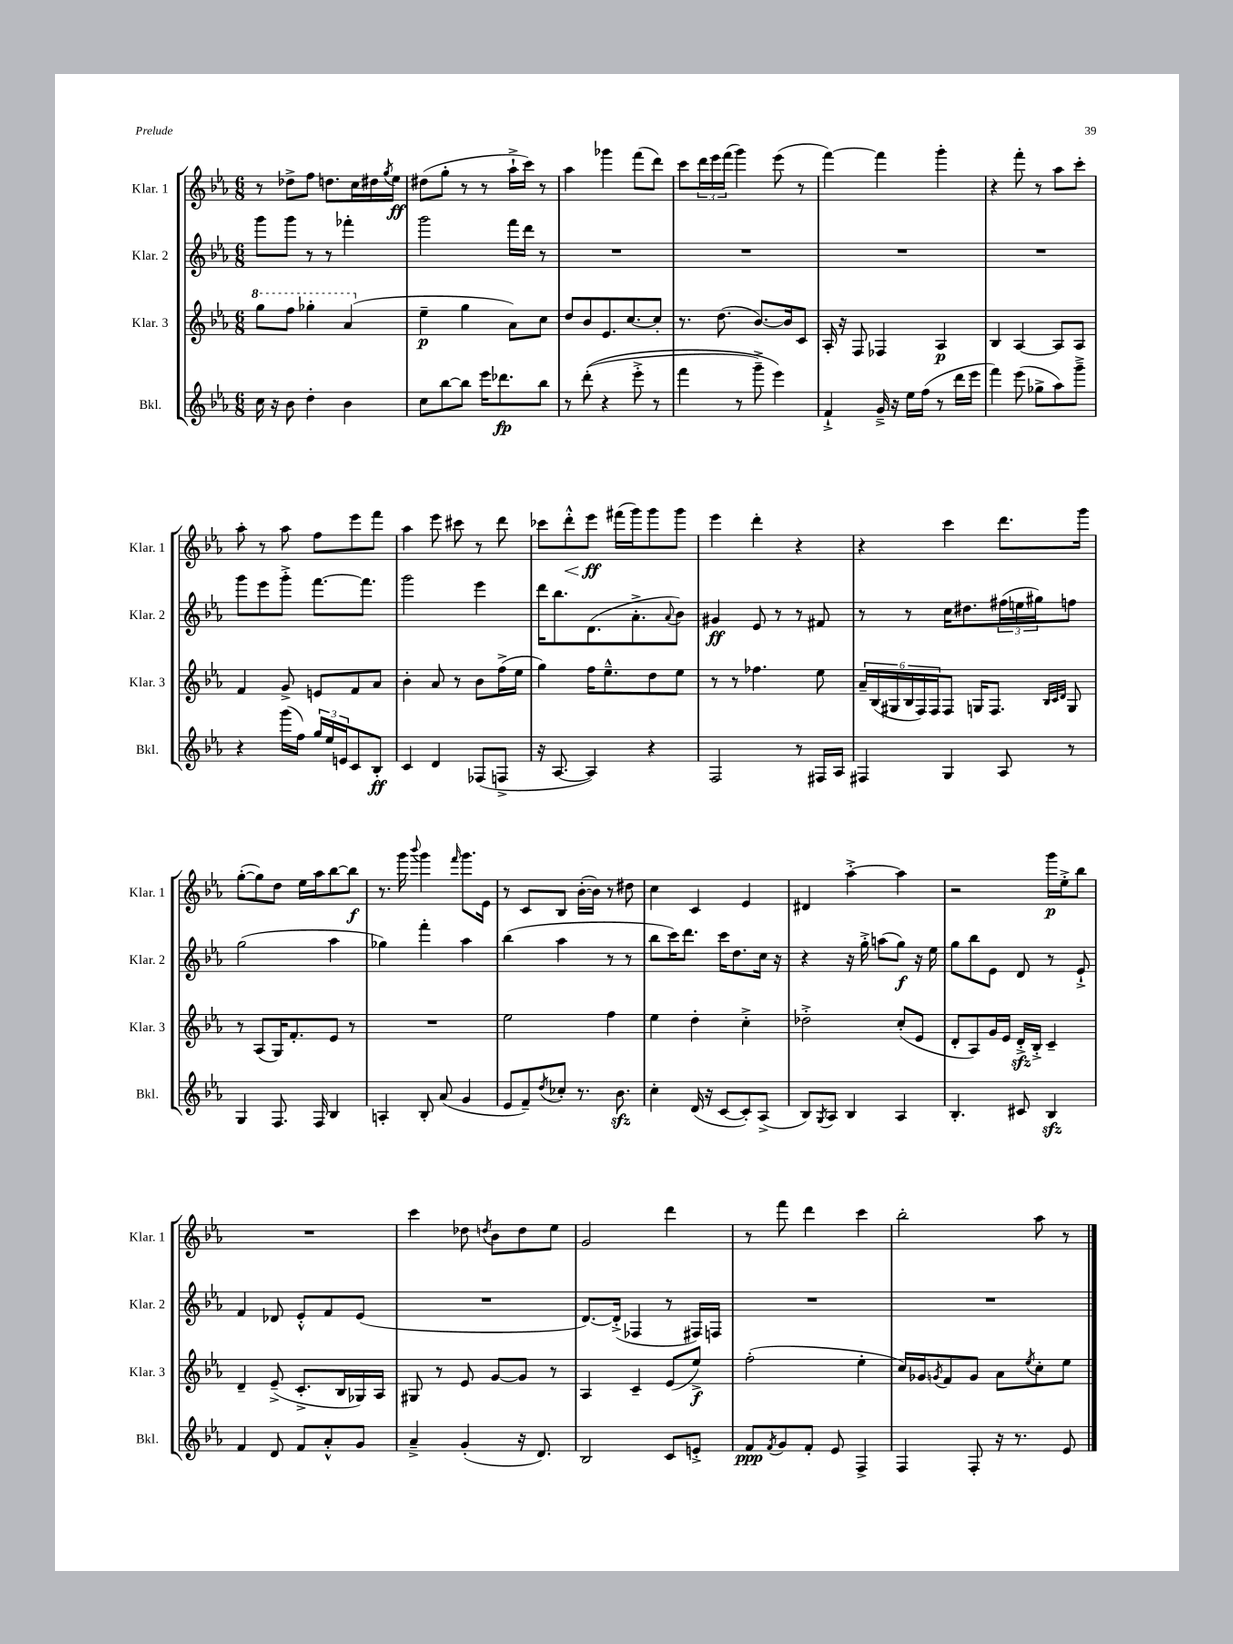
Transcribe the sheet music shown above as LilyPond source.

<<
\new StaffGroup <<
\new Staff = "s0" \with { instrumentName = "Klar. 1" shortInstrumentName = "Klar. 1" } {
    \clef treble \key ees \major \numericTimeSignature \time 6/8
    r8 des''8-> f''8 d''8. c''16 dis''16 \acciaccatura { g''8 } ees''16\ff |
    dis''8( g''8-. r8 r8 aes''16-!-> c'''16) r8 |
    aes''4 ges'''4 f'''8( d'''8) |
    c'''8 \tuplet 3/2 { d'''16 ees'''16 f'''16( } g'''4) ees'''8( r8 |
    f'''4~) f'''4 g'''4-. |
    r4 f'''8-. r8 aes''8 c'''8-. |
    aes''8-. r8 aes''8 f''8 ees'''8 f'''8 |
    aes''4 ees'''8 cis'''8 r8 d'''8 |
    ces'''8 d'''8-.-^\< ees'''8\ff\! fis'''16( g'''16) g'''8 g'''8 |
    ees'''4 d'''4-. r4 |
    r4 c'''4 d'''8. g'''16 |
    g''8~-.( g''8) d''8 ees''16 aes''16 bes''8~ bes''8\f |
    r8. g'''16 \appoggiatura { bes'''8 } g'''4 \grace { f'''16 } g'''8. ees'16 |
    r8 c'8 bes8 bes'16~-.( bes'16) r8 dis''8 |
    c''4 c'4 ees'4 |
    dis'4 aes''4~-.-> aes''4 |
    r2 g'''16\p ees''16-.-> bes''8 |
    R2. |
    c'''4 des''8 \acciaccatura { d''8 } bes'8 d''8 ees''8 |
    g'2 d'''4 |
    r8 f'''8 d'''4 c'''4 |
    bes''2-. aes''8 r8 \bar "|." |
}
\new Staff = "s1" \with { instrumentName = "Klar. 2" shortInstrumentName = "Klar. 2" } {
    \clef treble \key ees \major \numericTimeSignature \time 6/8
    g'''8 g'''8 r8 r8 fes'''4-. |
    g'''2 f'''16 d'''16 r8 |
    R2. |
    R2. |
    R2. |
    R2. |
    g'''8 ees'''8 g'''8-.-> f'''8.~ f'''8. |
    g'''2 ees'''4 |
    d'''16 bes''8. d'8.( aes'8.-.-> \appoggiatura { aes'8 } bes'8) |
    gis'4\ff ees'8 r8 r8 fis'8 |
    r8 r8 c''16 dis''8. \tuplet 3/2 { fis''16( e''16 gis''16) } f''8 |
    g''2( aes''4 |
    ges''4) f'''4-. aes''4 |
    bes''4( aes''4 r8 r8 |
    bes''8 c'''16) d'''8. c'''16 d''8. c''16 r16 |
    r4 r16 g''16-.-> a''8( g''8\f) r16 ees''16 |
    g''8 bes''8 ees'8 d'8 r8 ees'8-!-> |
    f'4 des'8 ees'8-.-^ f'8 ees'8( |
    R2. |
    d'8.~) d'16-.->( fes4 r8 fis16) f16 |
    R2. |
    R2. \bar "|." |
}
\new Staff = "s2" \with { instrumentName = "Klar. 3" shortInstrumentName = "Klar. 3" } {
    \clef treble \key ees \major \numericTimeSignature \time 6/8
    \ottava #1 g'''8 f'''8 ges'''4-. aes''4( \ottava #0 |
    ees''4--\p g''4 aes'8) c''8 |
    d''8 bes'8 ees'8. c''8.~ c''8-. |
    r8. d''8.( bes'8.~) bes'16 c'8 |
    aes16-. r16 f8 fes4 aes4\p |
    bes4 aes4~ aes8 aes8 |
    f'4 g'8-> e'8 f'8 aes'8 |
    bes'4-. aes'8 r8 bes'8 f''16->( ees''16 |
    g''4) f''16 ees''8.---^ d''8 ees''8 |
    r8 r8 fes''4. ees''8 |
    \tuplet 6/4 { aes'16-- bes16( gis16 bes16 f16) f16 } f8 g16 f8. \grace { bes32 c'32 d'32 } g8 |
    r8 aes8( g16) f'8.-. ees'8 r8 |
    R2. |
    ees''2 f''4 |
    ees''4 d''4-. c''4-.-> |
    des''2-.-> c''8-.( ees'8 |
    d'8-. aes8) g'16 ees'16 d'16-.->\sfz bes16-.-> c'4-- |
    d'4-- ees'8--->( c'8.-.-> bes16 ges16) aes16 |
    gis8 r8 ees'8 g'8~ g'8 r8 |
    aes4 c'4-- ees'8( ees''8->\f) |
    f''2-.( ees''4-. |
    c''16) ges'16 \acciaccatura { g'8 } f'8 g'8 aes'8 \acciaccatura { ees''8 } c''8-. ees''8 \bar "|." |
}
\new Staff = "s3" \with { instrumentName = "Bkl." shortInstrumentName = "Bkl." } {
    \clef treble \key ees \major \numericTimeSignature \time 6/8
    c''16 r16 bes'8 d''4-. bes'4 |
    c''8 bes''8~ bes''8 ees'''16 des'''8.\fp bes''8 |
    r8 d'''8-.(\( r4 ees'''8-.-> r8 |
    f'''4 r8 g'''8--->) ees'''4\) |
    f'4-!-> g'16---> r16 ees''16 f''16( r8 d'''16 ees'''16 |
    f'''4) ees'''8( ges''8-> aes''8) g'''8---> |
    r4 g'''16( f''16) \tuplet 3/2 { g''16 ees''16 e'16 } c'8 bes8-.\ff |
    c'4 d'4 fes8( f8-> |
    r16 aes8.~ aes4) r4 |
    f2 r8 fis16 aes16 |
    fis4 g4 aes8 r8 |
    g4 f8. f16 bes4 |
    a4-. bes8-. aes'8( g'4 |
    ees'8 f'8--) \acciaccatura { d''8 } ces''8-. r8. bes'8.\sfz |
    c''4-. d'16( r16 c'8~ c'8-.) aes8->( |
    bes8) \acciaccatura { g8 } aes8 bes4 aes4 |
    bes4.-. cis'8 bes4\sfz |
    f'4 d'8 f'8 aes'8-.-^ g'8 |
    aes'4---> g'4-.( r16 d'8.) |
    bes2 c'8 e'8-.-> |
    f'8\ppp \acciaccatura { f'8 } g'8 f'8-. ees'8 f4-> |
    f4 f8-. r16 r8. ees'8 \bar "|." |
}
>>
>>
\layout { \context { \Score \remove "Bar_number_engraver" } }
